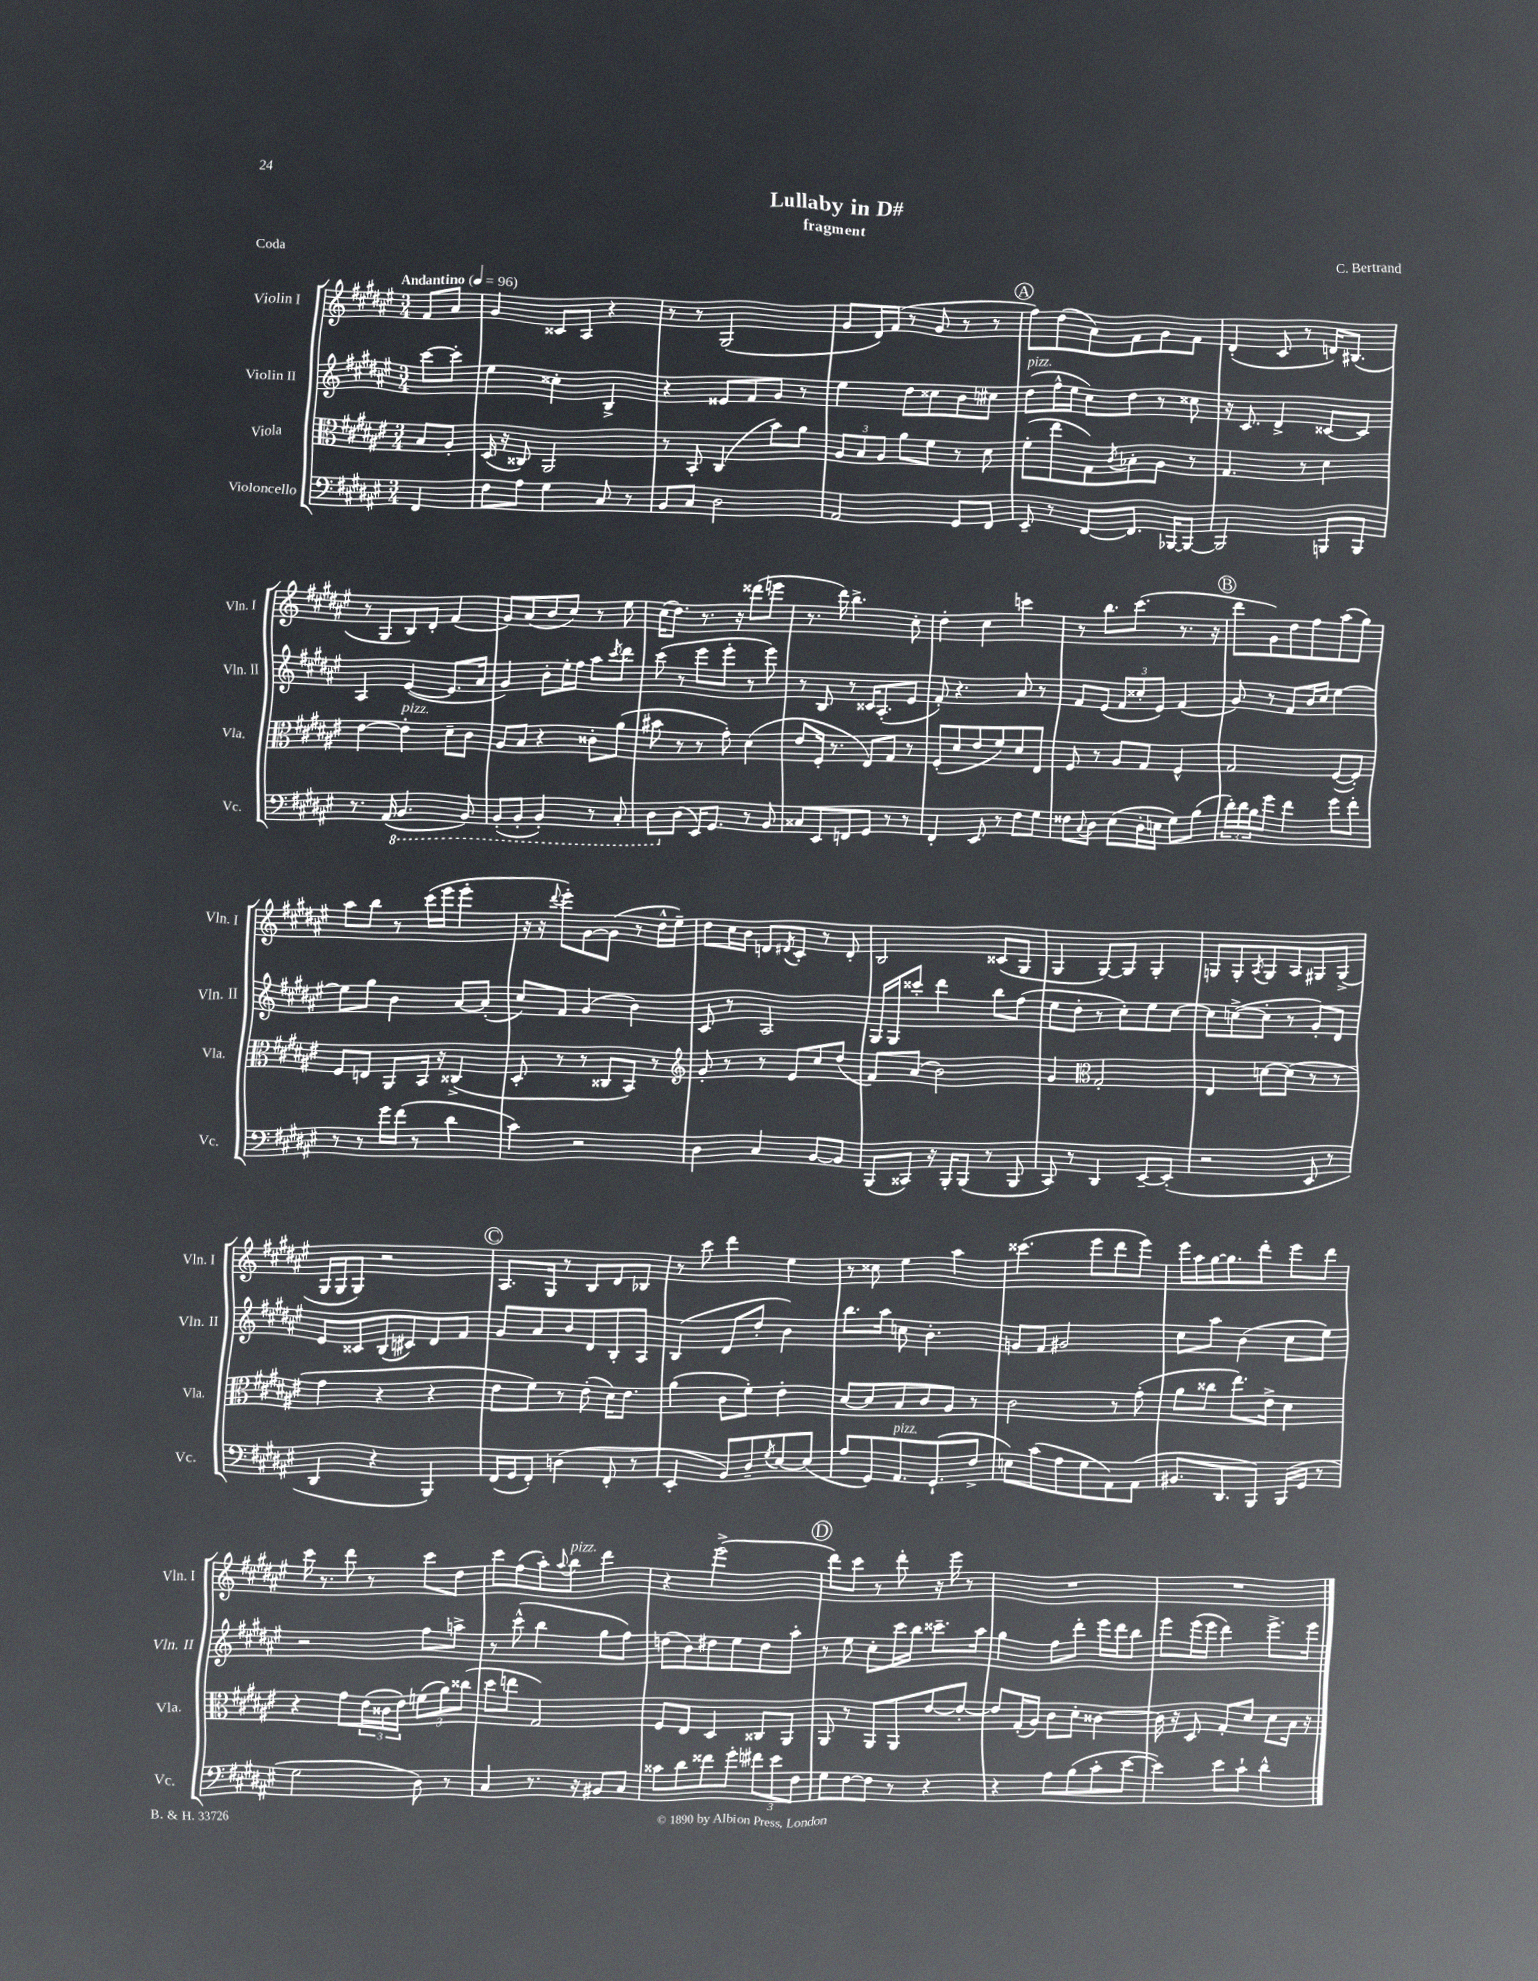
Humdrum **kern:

**kern	**kern	**kern	**kern
*staff4	*staff3	*staff2	*staff1
*clefF4	*clefC3	*clefG2	*clefG2
*k[f#c#g#d#a#e#]	*k[f#c#g#d#a#e#]	*k[f#c#g#d#a#e#]	*k[f#c#g#d#a#e#]
*M3/4	*M3/4	*M3/4	*M3/4
*MM96	*MM96	*MM96	*MM96
4FF#	8B	[8ccc#	8f#
.	8A#'	8ccc#']	8a#
=	=	=	=
8F#	(16D#	4ee#	4g#
.	16r	.	.
8A#	8C##)	.	.
4G#	2AA#	4cc##'	8c##
.	.	.	8A#
8C#	.	4B^	4r
8r	.	.	.
=	=	=	=
8BB	8r	4r	8r
8C#	8BB'	.	8r
2D#	(4C#	8e##	(2G#
.	.	8f#	.
.	8b)	8g#	.
.	8a#	8r	.
=	=	=	=
2AA#	12A#	4ee#	8g#
.	12B	.	.
.	.	.	16d#)
.	12A#	.	.
.	.	.	(16f#
.	8a#	8dd#	8r
.	8f#	8cc##	8g#
8GG#	8r	8b	8r
8FF#	8d#	8cc#	8r
=	=	=	=
8EE#~	(8f#'	(8dd#	8ff#)
8r	8ee#	16ff#^^	(8dd#
.	.	16ee#	.
[8FF#	8G#)	8cc#)	8a#)
.	8qc#	.	.
8.FF#]	8B-'	8dd#	8f#
.	8A#	8r	8g#
[16BBB-	.	.	.
8BBB-_	8r	8cc##	8f#
=	=	=	=
2BBB-]	4.G#	16r	(4d#'
.	.	8.c#	.
.	.	4d#^	8c#
.	8r	.	8r
8BBB	4d#	[8c##	16d)
.	.	.	(8.B#
8BBB	.	8c##]	.
=	=	=	=
8.r	[4e#	4A#	8r
.	.	.	8G#
(16AA#	.	.	.
4.BBB	4e#']	([4e#	8B)
.	.	.	8d#'
.	8d#~	8.e#]	(4f#
8BBB)	8c#	.	.
.	.	16a#	.
=	=	=	=
(8BBB'	8A#	4g#)	8g#)
8BBB'	8B	.	(8a#
4BBB')	4r	8b'	8b
.	.	16ee#'	8cc#)
.	.	16ff#	.
8r	8c##'	8aa#	8r
.	.	8qccc#	.
8CC#'	(8a#	8ddd#	8ee#
=	=	=	=
8DD#	8b#	(8ccc#	(16cc#
.	.	.	8.dd#)
(8D#	8r	8r	.
16EE#)	8r	8eee#	8.r
8.GG#	.	.	.
.	8g#')	8eee#'	.
.	.	.	16r
8r	(4d#	8r	(8ddd##
8BB	.	8eee#)	8eee
=	=	=	=
8C##	8e#	8r	8.r
8EE#	16F#'	8B	.
.	8.r	.	16ddd#)
8FF	.	8r	4.bb^
8GG#	8E#)	16c##	.
.	.	(8.A#'	.
8r	8G#	.	.
8r	8r	8e#	8cc#'
=	=	=	=
4FF#'	(8F#'	8f#')	4dd#'
.	8d#	4.r	.
8EE#	8e#	.	4cc#
8r	8f#)	.	.
8F#	8d#	8a#	4ccc
8G#	8E#	8r	.
=	=	=	=
8F##	8F#	8f#	8r
8qqC#	.	.	.
8D#	8r	(8e#	8.bb
(8E#	8A#	12f#	.
.	.	.	(8.ccc#
.	.	12cc##'	.
16D#'	8G#	.	.
.	.	12e#)	.
16E	.	.	.
8G#)	4F#^^	(4f#	8.r
(8B	.	.	.
.	.	.	16r
=	=	=	=
24d#')	2G#	8g#)	8ddd#
24d#	.	.	.
24B	.	.	.
8g#	.	8r	8g#)
4f#	.	8f#	8dd#
.	.	16b	8ff#
.	.	16cc#	.
8g#	([8F#	[4ee#	(8aa#
8f#'	8F#'])	.	8gg#)
=	=	=	=
8r	8F#	8ee#]	8aa#
8r	8E	8gg#	8bb
16g#	8AA#	4b	8r
(16f#	.	.	.
8r	16BB	.	(16ccc#
.	16r	.	16eee#
4d#	(4C##^	[8a#	4eee#'
.	.	(8a#']	.
=	=	=	=
4c#)	8D#'	8cc#)	16r
.	.	.	16r
.	.	.	8qqddd#
.	8r	8f#	8eee#')
2r	8r	(4g#	[8g#
.	8C##	.	(8g#]
.	8BB)	4b)	8r
.	8r	.	16dd#^^
.	.	.	16ee#~)
=	=	=	=
*	*clefG2	*	*
4D#	8g#'	8c#	8dd#
.	8r	8r	16cc#
.	.	.	16b
4C#	8r	2A#	8d
.	.	.	8qd#
.	8e#	.	8c#'
[8BB	8cc#	.	8r
8BB]	(8dd#	.	8d#'
=	=	=	=
(8BBB	8f#)	16G#	2B
.	.	16G#	.
8CC##)	(8a#	8ccc##'	.
16r	2b)	4ddd#	.
16BBB'	.	.	.
(8BBB	.	.	.
8r	.	8bb	(8c##
8BBB	.	(8ff#	8G#
=	=	=	=
8CC#)	4g#	8ee#	4G#
8r	.	8dd#'	.
*	*clefC3	*	*
4DD#	2G#'	8r	[8G#)
.	.	8cc#')	8G#]
[8EE#~	.	8ee#	4G#'
(8EE#']	.	[8cc#	.
=	=	=	=
2r	4E#	8cc#]	8G
.	.	([8cc^	8G'
.	.	.	8qA#
.	[8d	8cc']	8G
.	(8d]	8r	8A#
8EE#	8r	8g#')	8G#
8r	8r	8d#	(8G#^
=	=	=	=
4DD#	4g#	8e#	16G#
.	.	.	16G#
.	.	8c##	8G#)
4r	4r	(8B	2r
.	.	8c#)	.
4BBB)	4r	8d#	.
.	.	8f#	.
=	=	=	=
(16FF#	8e#	8g#	8.A#
16GG#	.	.	.
8FF#')	8f#)	8a#	.
.	.	.	16G#
(4D	8r	8b	8r
.	(8e#'	8d#	8B
8FF#'	16d#)	8B'	8d#
.	8.e#	.	.
8r	.	8A#	8B-
=	=	=	=
4EE#'	(4a#	(4B	8r
.	.	.	8ccc#
8BB)	8c#	8d#	4ddd#
8D#~	8f#')	8dd#'	.
8qG#	.	.	.
[8E#	4e#'	4b)	4ee#
(8E#]	.	.	.
=	=	=	=
8A#	[8d#	8.bb	8r
8GG#)	8d#]	.	8cc##
.	.	16aa#	.
8.AA#	8B	8cc	4ee#
.	8c#	4.b'	.
(8.GG#`	.	.	.
.	8A#	.	4aa#
8F#^	8r	.	.
=	=	=	=
8E)	2c#	8g	(4.ccc##
(8c#	.	8f#	.
8A#	.	2g#	.
8G#	.	.	8eee#
8AA#)	8r	.	8ddd#
(8AA#	(8g#'	.	8eee#)
=	=	=	=
8.BB#	8a#	8cc#	16eee#
.	.	.	16aa#
.	8cc##	8aa#	[16gg#
8.DD#	.	.	8.gg#]
.	8.ee#)	(4b	.
8BBB)	.	.	8ddd#'
.	16e#^	.	.
(16BBB	4d#	8cc#	8eee#
16GG#	.	.	.
8r	.	8ee#)	8ddd#
=	=	=	=
2G#	4r	2r	16ccc#
.	.	.	8.r
.	8g#	.	8ddd#
.	(24e#	.	8r
.	24c##	.	.
.	24e#)	.	.
8D#)	(12f	8ff#	8ccc#
.	12a#)	.	.
8r	.	8aa^	8dd#
.	(12cc##	.	.
=	=	=	=
4C#	8dd#	8r	8ccc#
.	8ee	(8ccc#^^	(8ff#
8.r	2G#)	4bb	8aa#')
.	.	.	8qqaa#
.	.	.	8bb
16r	.	.	.
8BB#	.	8gg#	4ddd#
8C#	.	8ff#)	.
=	=	=	=
8c##	8F#	(8dd	4r
8d#	8E#	8b)	.
8f##	4D#	8dd#	(2eee#^
8g#'	.	8ee#	.
12f#	8C##	8dd#	.
12e#	.	.	.
.	8AA#	8aa#'	.
12F#	.	.	.
=	=	=	=
8G#	8AA#	8r	8ddd#)
[8F#	8r	8ee#	8ccc#
8F#]	8AA#	8cc#'	8r
8r	8AA#	16ccc#	8ddd#'
.	.	16bb	.
4r	[8e#	8.ccc##~	16r
.	.	.	16eee#
.	8e#'_	.	8r
.	.	16aa#	.
=	=	=	=
4r	8e#]	4gg#	2.r
.	(16G#'	.	.
.	16A#)	.	.
8A#	8c#	8ff#	.
(8B	8d#'	8ddd#'	.
8c#'	[4c##	16eee#	.
.	.	16ddd#	.
[8e#	.	8bb	.
=	=	=	=
4e#])	16c##]	8eee#	2.r
.	16r	.	.
.	8D#	(16eee#	.
.	.	16eee#	.
8e#	8G#'	4ddd#)	.
8c#`	8d#	.	.
4d#^^	8d#	8.eee#^	.
.	16B	.	.
.	16r	16eee#	.
==	==	==	==
*-	*-	*-	*-
